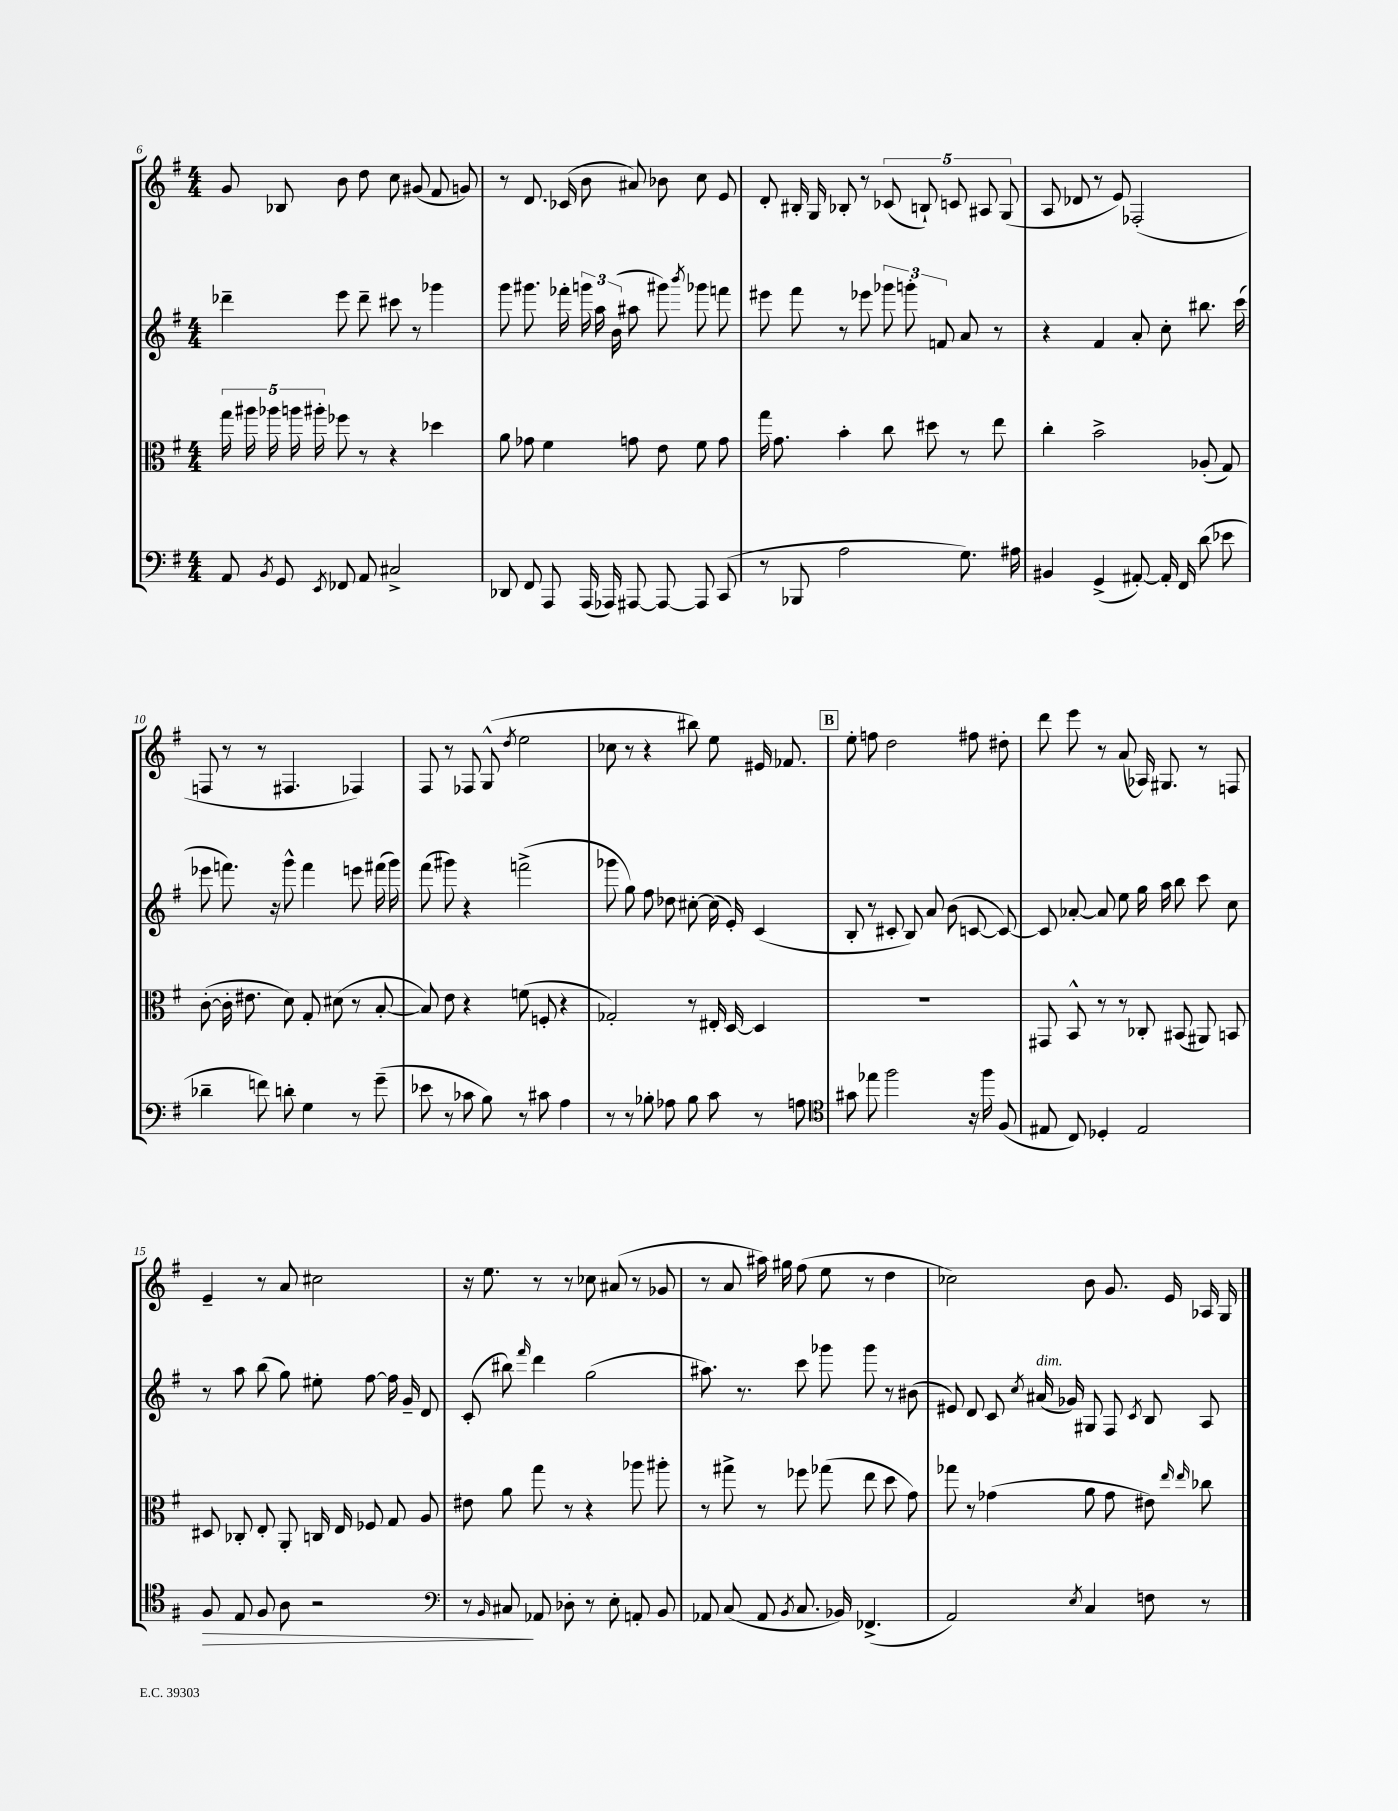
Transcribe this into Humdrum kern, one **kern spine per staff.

**kern	**kern	**kern	**kern
*staff4	*staff3	*staff2	*staff1
*clefF4	*clefC3	*clefG2	*clefG2
*k[f#]	*k[f#]	*k[f#]	*k[f#]
*M4/4	*M4/4	*M4/4	*M4/4
8AA/	20gg\	4ddd-~\	8g/
.	20aa#\	.	.
.	20aa-\	.	.
8qBB/	.	.	.
8GG/	.	.	8B-/
.	20aa\	.	.
.	20aa#'\	.	.
8qEE/	.	.	.
8FF-/	8ff-\	8eee\	8b\
8AA/	8r	8ddd-~\	8dd\
2C#^/	4r	8ccc#\	8cc\
.	.	8r	(8g#/
.	4dd-\	4ggg-\	8f#/
.	.	.	8g/)
=	=	=	=
8DD-/	8a\	8ggg\	8r
8FF#/	8g-\	8.ggg#\	8.d/
8AAA/	4f#\	.	.
.	.	16fff-'\	(16c-/
(16AAA/	.	24ggg\	8b\
.	.	24aa\	.
16AAA-/)	.	.	.
.	.	(24b\	.
[8AAA#/	8g\	8aa#\	8a#/)
8AAA#/_	8e\	8ggg#\)	8b-\
.	.	8qbbb/	.
8AAA#/]	8f#\	8ggg-\	8cc\
(8CC/	8g\	8fff\	8e/
=	=	=	=
8r	16gg\	8eee#\	8d'/
.	8.g\	.	.
8BBB-/	.	8fff#\	16B#'/
.	.	.	16G/
2A\	4b'\	8r	8B-'/
.	.	8eee-\	8r
.	8cc\	12ggg-\	(10c-/
.	.	12ggg'\	.
.	.	.	10B`/)
.	8dd#\	.	.
.	.	12f/	.
.	.	.	10c/
8.G\)	8r	8a/	.
.	.	.	10A#/
.	8ee\	8r	.
.	.	.	(10G/
16A#\	.	.	.
=	=	=	=
4BB#/	4cc'\	4r	8A/
.	.	.	8d-/
(4GG^/	2b^\	4f#/	8r
.	.	.	8e/)
[8AA#'/)	.	8a'/	(2F-'/
16AA#'/]	.	8cc'\	.
16FF#/	.	.	.
(8d\	(8A-'/	8.bb#\	.
8e-\	8G/)	.	.
.	.	(16ccc\	.
=	=	=	=
4d-~\	([8c'\	8eee-\	8F/
.	16c'\]	8.fff\)	8r
.	8.e#\	.	.
8f\)	.	.	8r
.	.	16r	.
8d'\	8d\)	8ggg^^\	4.F#/
4G\	8G'/	4fff\	.
.	(8d#\	.	.
8r	8r	8eee\	4F-/)
(8g~\	[8B'/	(16fff#\	.
.	.	16ggg\)	.
=	=	=	=
8e-\	8B/])	(8fff#\	8F#/
8r	8e\	8ggg#\)	8r
8c-\	4r	4r	8F-/
8B\)	.	.	(8G^^/
.	.	.	8qdd/
8r	(8f\	(2fff^\	2ee\
8c#\	8F'/	.	.
4A\	4r	.	.
=	=	=	=
8r	2G-'/)	8ggg-\	8cc-\
8r	.	8gg\)	8r
8B-'\	.	8ff#\	4r
8A-\	.	8dd-\	.
8B-\	8r	[8cc#'\	8bb#\)
8c\	16E#'/	(16cc#\]	8ee\
.	[16D/	16e'/)	.
8r	4D/]	(4c/	16e#/
.	.	.	8.f-/
8A\	.	.	.
=	=	=	=
*clefC4	*	*	*
8g#\	1r	8B'/	8ee'\
8ee-\	.	8r	8ff\
2ff#\	.	8c#'/	2dd\
.	.	8B/)	.
.	.	8a/	.
.	.	(8b\	.
16r	.	[8c/	8ff#\
16ff#\	.	.	.
(8F#/	.	8c/_)	8dd#'\
=	=	=	=
8E#/	8GG#/	8c/]	8ddd\
8C/)	8BB^^/	[8a-'/	8eee\
4D-'/	8r	8a-/]	8r
.	8r	8ee\	(8a/
2E#/	8C-'/	16gg\	16A-/)
.	.	16aa\	8.G#/
.	(8BB#/	8bb\	.
.	8AA#/)	8ccc\	8r
.	8BB/	8cc\	8F/
=	=	=	=
8F#/	8D#/	8r	4e~/
8E/	8C-'/	8aa\	.
8F#/	8E'/	(8bb\	8r
8A\	8AA'/	8gg\)	8a/
2r	16C/	8ee#'\	2cc#\
.	16E/	.	.
.	8F-/	[8ff#\	.
.	8G/	16ff#\]	.
.	.	16g~/	.
.	8A/	8d/	.
=	=	=	=
*clefF4	*	*	*
8r	8e#\	(8c'/	16r
.	.	.	8.ee\
16qqBB/	.	.	.
8C#/	8a\	8bb#\)	.
.	.	16qqfff#/	.
8AA-/	8gg\	4ddd\	8r
8D-'\	8r	.	8r
8r	4r	(2gg\	8cc-\
8E'\	.	.	(8a#/
8AA'/	8aa-\	.	8r
8BB/	8aa#'\	.	8g-/
=	=	=	=
8AA-/	8r	8.aa#\)	8r
(8C/	8gg#^\	.	8a/
.	.	8.r	.
8AA-/	8r	.	16aa#\)
.	.	.	16gg#\
8qBB/	.	.	.
8.C/	8ff-\	8ccc\	(8ff#\
.	(8gg-\	8ggg-\	8ee\
16BB-/)	.	.	.
(4.FF-^/	8ee\	8ggg-\	8r
.	8dd\	8r	4dd\
.	8g\)	(8b#\	.
=	=	=	=
2AA/)	8gg-\	8e#/)	2cc-\)
.	8r	8d/	.
.	(4g-\	8c/	.
.	.	8qcc/	.
.	.	(16a#/	.
.	.	16g-/)	.
8qE/	.	.	.
4C/	8a\	8G#/	8b\
.	8g-\	8F#/	8.g/
.	.	8qc/	.
8F\	8e#\)	8B/	.
.	.	.	16e/
.	16qqee/	.	.
.	16qqee/	.	.
8r	8cc-\	8A/	16A-/
.	.	.	16G/
==	==	==	==
*-	*-	*-	*-
